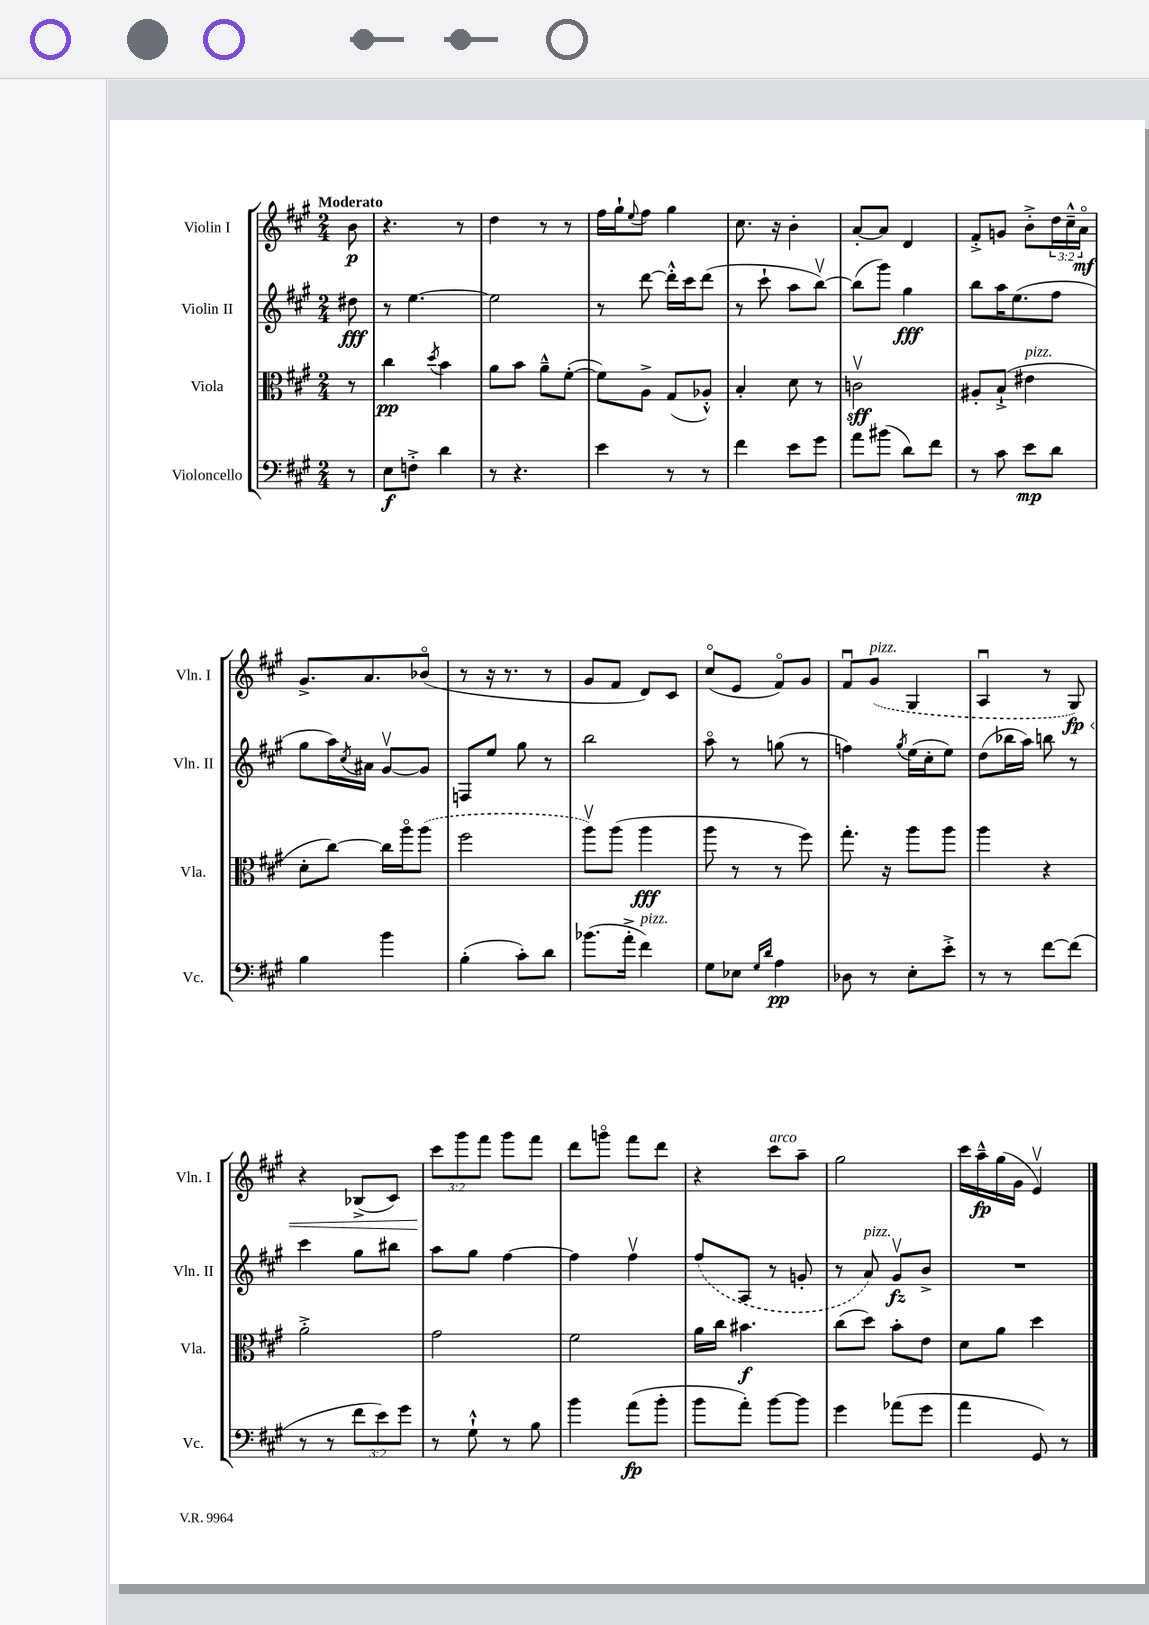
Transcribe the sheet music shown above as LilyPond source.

<<
\new StaffGroup <<
\new Staff = "s0" \with { instrumentName = "Violin I" shortInstrumentName = "Vln. I" } {
    \clef treble \key a \major \numericTimeSignature \time 2/4 \override Staff.TupletNumber.text = #tuplet-number::calc-fraction-text \partial 8 \tempo "Moderato"
    b'8\p |
    r4. r8 |
    d''4 r8 r8 |
    fis''16 gis''16-! \appoggiatura { e''8 } fis''8 gis''4 |
    cis''8. r16 b'4-. |
    a'8~-. a'8 d'4 |
    fis'8-.-> g'8 b'8-.-> \tuplet 3/2 { d''16 cis''16---^ a'16\flageolet\mf } |
    gis'8.-> a'8. bes'8\flageolet( |
    r8 r16 r8. r8 |
    gis'8 fis'8 d'8) cis'8 |
    cis''8\flageolet( e'8 fis'8\flageolet) gis'8 |
    fis'8\downbow \once \slurDashed gis'8^\markup { \italic "pizz." }( gis4 |
    a4\downbow r8 gis8\fp\<) |
    r4 bes8->( cis'8) |
    \tuplet 3/2 { cis'''8\! gis'''8 fis'''8 } gis'''8 fis'''8 |
    d'''8 g'''8\flageolet fis'''8 d'''8 |
    r4 cis'''8^\markup { \italic "arco" } a''8-- |
    gis''2 |
    cis'''16 a''16---^\fp gis''16( gis'16 e'4\upbow) \bar "|." |
}
\new Staff = "s1" \with { instrumentName = "Violin II" shortInstrumentName = "Vln. II" } {
    \clef treble \key a \major \numericTimeSignature \time 2/4 \partial 8
    dis''8\fff |
    r8 e''4.~ |
    e''2 |
    r8 d'''8~ d'''16-.-^ cis'''16 d'''8( |
    r8 cis'''8-! a''8 b''8~\upbow) |
    b''8( gis'''8) gis''4\fff |
    b''8 a''16 e''8.( fis''8 |
    gis''8 a''16) \acciaccatura { cis''8 } ais'16 gis'8~\upbow gis'8 |
    f8 e''8 gis''8 r8 |
    b''2 |
    a''8\flageolet r8 g''8( r8 |
    f''4) \acciaccatura { gis''8 } e''16( cis''16-. e''8) |
    d''8( bes''16 a''16) b''8 r8 |
    cis'''4 gis''8 bis''8 |
    a''8 gis''8 fis''4~ |
    fis''4 fis''4\upbow |
    \once \slurDashed fis''8( a8 r8 g'8-. |
    r8 a'8^\markup { \italic "pizz." }) gis'8\upbow\fz b'8-> |
    R2 \bar "|." |
}
\new Staff = "s2" \with { instrumentName = "Viola" shortInstrumentName = "Vla." } {
    \clef alto \key a \major \numericTimeSignature \time 2/4 \partial 8
    r8 |
    cis''4\pp \acciaccatura { d''8 } b'4 |
    a'8 b'8 a'8---^ fis'8~-.( |
    fis'8) a8-> gis8( aes8-.-^) |
    b4-. d'8 r8 |
    c'2\upbow\sff |
    ais8-. b8-!->( eis'4^\markup { \italic "pizz." } |
    d'8-. cis''8~) cis''16 a''16\flageolet \once \slurDashed a''8( |
    fis''2 |
    a''8\upbow) a''8( a''4\fff |
    a''8 r8 r8 fis''8) |
    gis''8.-. r16 a''8 a''8 |
    a''4 r4 |
    a'2-.-> |
    gis'2 |
    fis'2 |
    a'16 cis''16 bis'4.\f |
    cis''8( d''8) b'8-. e'8 |
    d'8 a'8 d''4 \bar "|." |
}
\new Staff = "s3" \with { instrumentName = "Violoncello" shortInstrumentName = "Vc." } {
    \clef bass \key a \major \numericTimeSignature \time 2/4 \override Staff.TupletNumber.text = #tuplet-number::calc-fraction-text \partial 8
    r8 |
    e8\f f8-.-> d'4 |
    r8 r4. |
    e'4 r8 r8 |
    fis'4 e'8 gis'8 |
    a'8 bis'8( d'8) fis'8 |
    r8 cis'8 e'8\mp d'8 |
    b4 b'4 |
    b4-.( cis'8-.) d'8 |
    bes'8.( a'16-.-> fis'4^\markup { \italic "pizz." }) |
    gis8 ees8 \grace { gis16 d'16 } a4\pp |
    des8 r8 e8-. e'8-.-> |
    r8 r8 fis'8~ fis'8( |
    r8 r8 \tuplet 3/2 { fis'8 e'8) gis'8 } |
    r8 gis8-!-^ r8 b8 |
    b'4 a'8\fp( b'8-. |
    b'8 a'8-.) b'8~ b'8 |
    gis'4 aes'8( gis'8 |
    a'4 gis,8) r8 \bar "|." |
}
>>
>>
\layout { \context { \Score \remove "Bar_number_engraver" } }
